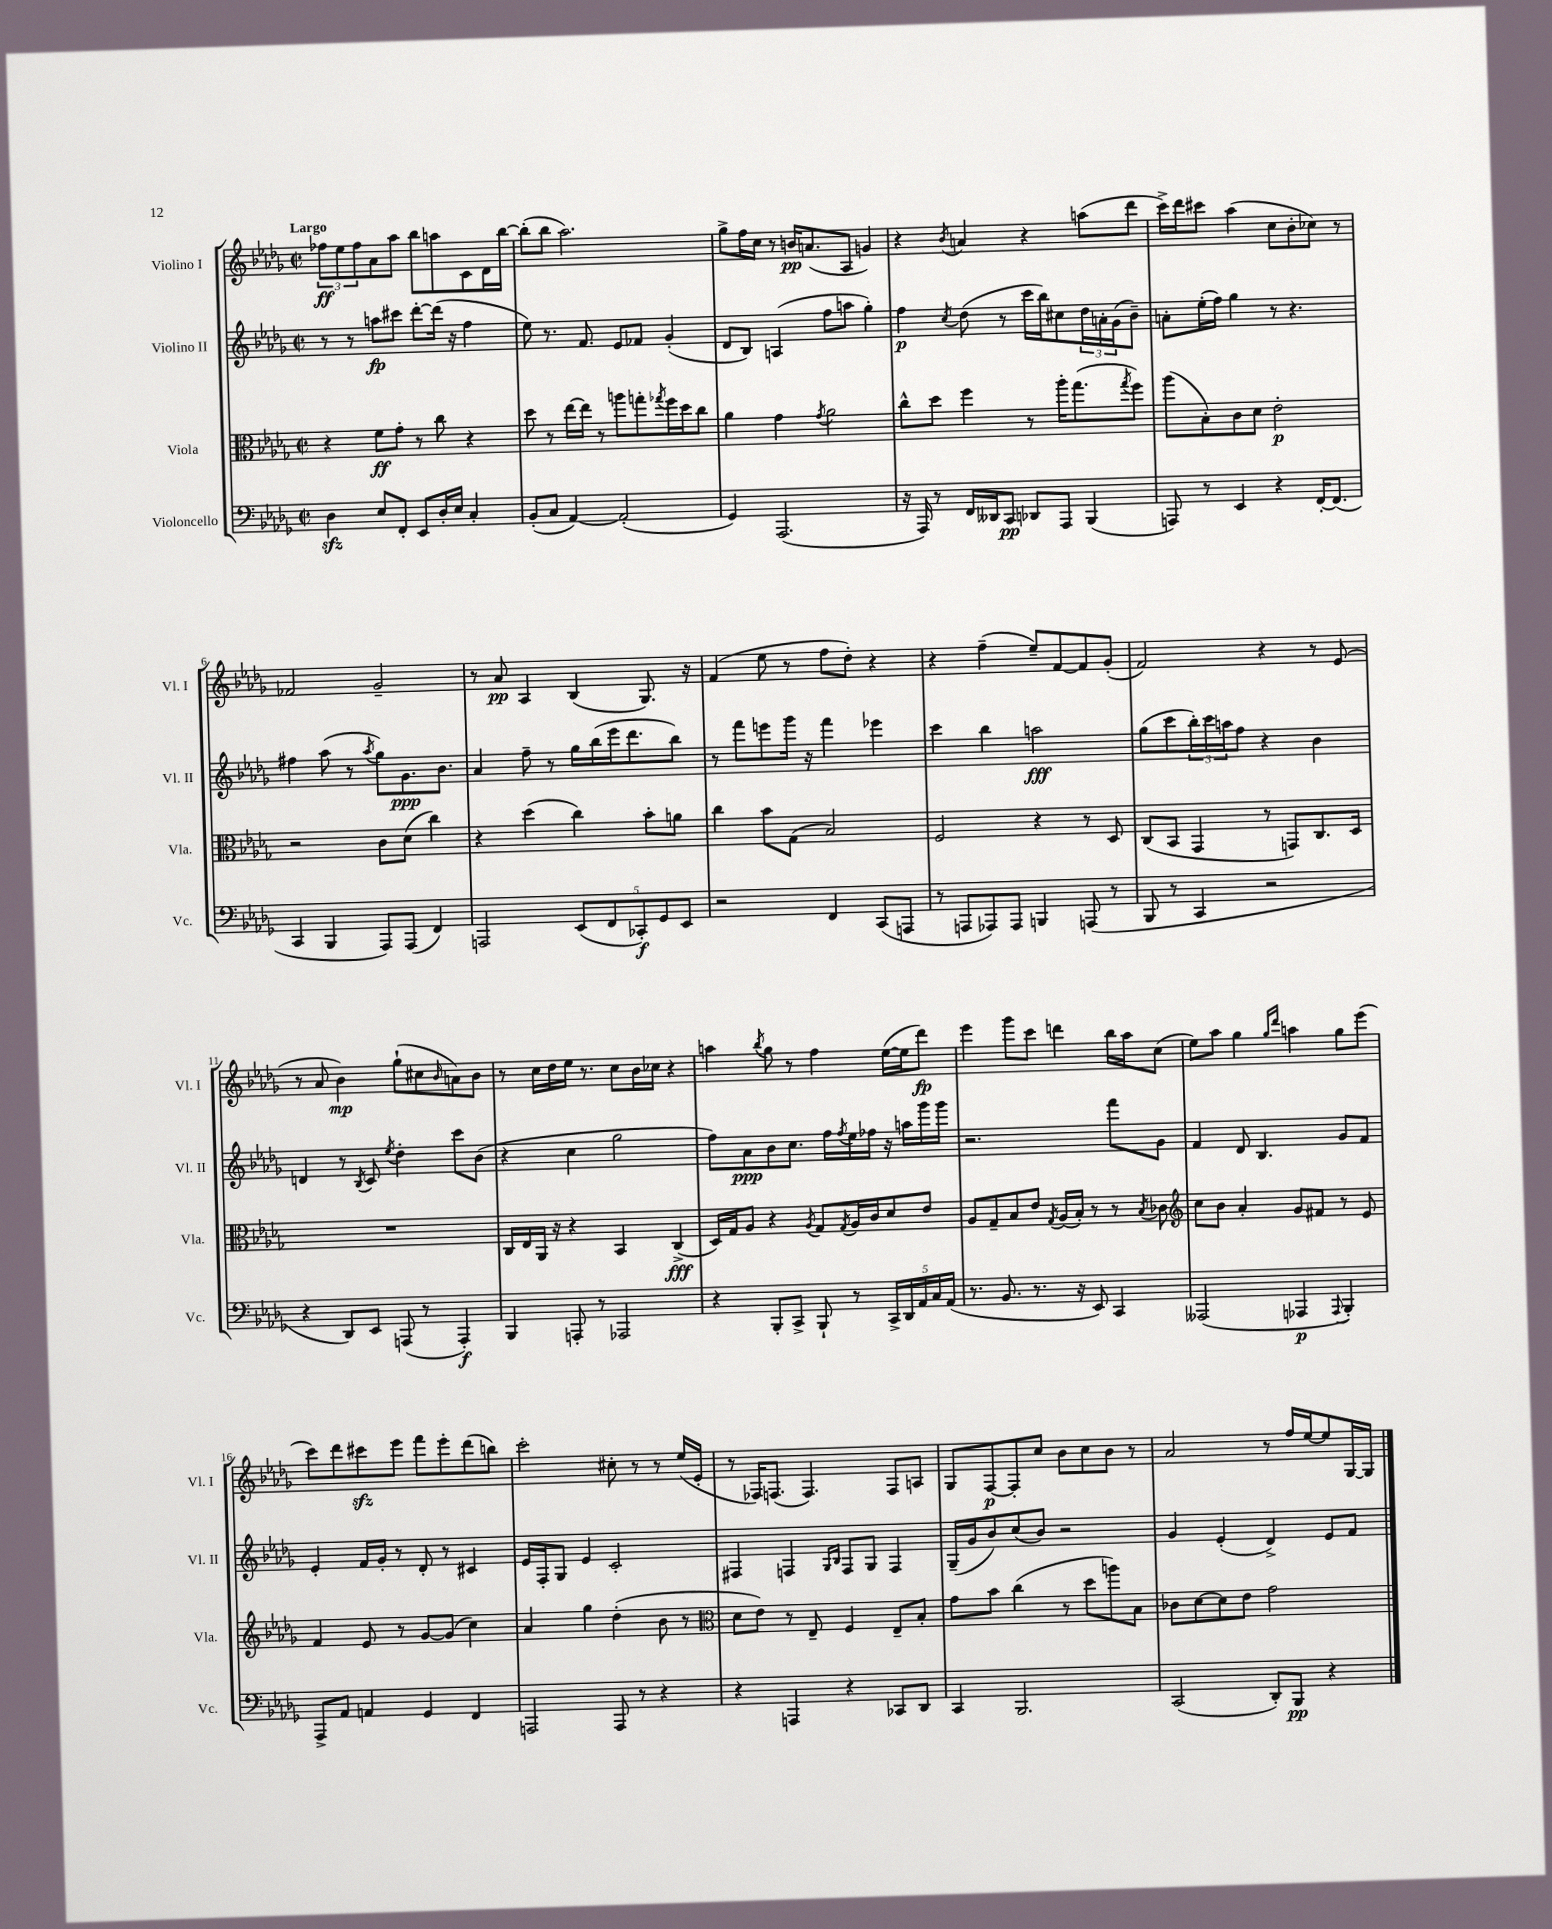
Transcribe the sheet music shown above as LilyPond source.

<<
\new StaffGroup <<
\new Staff = "s0" \with { instrumentName = "Violino I" shortInstrumentName = "Vl. I" } {
    \clef treble \key des \major \defaultTimeSignature \time 2/2 \tempo "Largo"
    \tuplet 3/2 { fes''8\ff ees''8 fes''8 } aes'8 aes''8 bes''8 a''8 c'8 des'16 bes''16~ |
    bes''8-.( bes''8 aes''2.) |
    ges''8-> f''16 c''16 r8 b'16\pp a'8.( aes8 g'4) |
    r4 \acciaccatura { bes'8 } a'4 r4 a''8( des'''8 |
    c'''16->) des'''16 cis'''8 aes''4( c''8 bes'8-. ces''8) r8 |
    fes'2 ges'2-- |
    r8 aes'8\pp aes4 bes4( ges8.) r16 |
    f'4( ees''8 r8 f''8 des''8-.) r4 |
    r4 f''4--( ees''8--) f'8~ f'8 ges'8-.( |
    f'2) r4 r8 ees'8( |
    r8 aes'8 bes'4\mp) ges''8-!( cis''8 \grace { bes'16 } a'8) bes'8 |
    r8 c''16 des''16 ees''16 r8. c''8 bes'16 ces''16 r4 |
    a''4 \acciaccatura { bes''8 } ges''8 r8 f''4 ees''16~( ees''16 des'''8\fp) |
    ees'''4 ges'''8 c'''8 d'''4 bes''16 aes''16 c''8( |
    ees''8) aes''8 ges''4 \grace { ges''16 des'''16 } a''4 ges''8 ees'''8( |
    c'''8) des'''8 cis'''8\sfz ees'''8 f'''8 ees'''8-. des'''8( b''8) |
    c'''2-. cis''8-. r8 r8 ees''16( ees'16-. |
    r8 fes16) f8.( f4.) f8 a8 |
    ges8 f8~\p f8-. c''8 bes'8 c''8 bes'8 r8 |
    aes'2 r8 f''16 ees''16~ ees''8 ges16~ ges16 \bar "|." |
}
\new Staff = "s1" \with { instrumentName = "Violino II" shortInstrumentName = "Vl. II" } {
    \clef treble \key des \major \defaultTimeSignature \time 2/2
    r8 r8 a''8\fp cis'''8 des'''8~-. des'''16( r16 f''4 |
    ees''8) r8. f'8. ees'8 fes'8 ges'4-.( |
    des'8 bes8) a4( f''8 a''8 ges''4-.) |
    f''4\p \acciaccatura { c''8 } des''8( r8 c'''16 bes''16) cis''8 \tuplet 3/2 { des''16 a'16-. ges'16( } bes'8--) |
    a'8-. ees''16-.( f''16) ges''4 r8 r4. |
    fis''4 aes''8( r8 \acciaccatura { aes''8 } ges''8) ges'8.\ppp bes'8. |
    aes'4 f''8-- r8 ges''16 bes''16( ees'''16 des'''8. bes''8) |
    r8 f'''8 e'''8 ges'''16 r16 f'''4 ees'''4 |
    c'''4 bes''4 a''2\fff |
    ges''8( c'''8 \tuplet 3/2 { bes''16-.) c'''16 a''16 } f''8 r4 bes'4 |
    d'4 r8 \acciaccatura { bes8 } c'8 \acciaccatura { ees''8 } des''4-. c'''8 bes'8( |
    r4 c''4 ges''2 |
    f''8) aes'8\ppp bes'8 c''8. f''16 \acciaccatura { f''8 } ees''16 fes''16 r16 a''16 ges'''16 ges'''16 |
    r2. f'''8 ges'8 |
    f'4 des'8 bes4. ges'8 f'8 |
    ees'4-. f'16 ges'16-. r8 des'8-. r8 cis'4 |
    ees'16 f16-. ges8 ees'4 c'2-. |
    fis4 f4 \grace { ges16 bes16 } f8 ges8 f4 |
    ges16--( ges'16 bes'8) c''8( bes'8) r2 |
    ges'4 ees'4-.( des'4->) ees'8 f'8 \bar "|." |
}
\new Staff = "s2" \with { instrumentName = "Viola" shortInstrumentName = "Vla." } {
    \clef alto \key des \major \defaultTimeSignature \time 2/2
    r4 f'8\ff ges'8-. r8 c''8 r4 |
    des''8 r8 ees''16~ ees''16 r8 a''8 g''8-. \acciaccatura { ges''8 } f''16 des''16 c''8 |
    aes'4 ges'4 \acciaccatura { ges'8 } aes'2 |
    c''8-^ des''8 f''4 r8 aes''16-. ges''8.( \acciaccatura { ges''8 } f''8) |
    aes''8( bes8-.) c'8 des'8 ees'2-.\p |
    r2 c'8 des'8( c''4) |
    r4 des''4( c''4) bes'8-. a'8 |
    c''4 bes'8 ges8( bes2) |
    f2 r4 r8 des8 |
    c8( bes,8 ges,4 r8 g,8) c8. des16 |
    R1 |
    c16 ees16 aes,16 r16 r4 bes,4 c4->\fff( |
    des16) ges16 aes8 r4 \acciaccatura { aes8 } ges8 \acciaccatura { ges8 } aes16 c'16 des'8 ees'8 |
    aes8 ges8-- bes8 ees'8 \acciaccatura { ges8 } aes16( bes16-.) r8 r8 \acciaccatura { bes8 } ces'8 |
    \clef treble c''8 bes'8 aes'4-. ges'8 fis'8 r8 ees'8 |
    f'4 ees'8 r8 ges'8~ ges'8( c''4) |
    aes'4 ges''4 des''4-.( bes'8 r8 |
    \clef alto des'8 ees'8) r8 ees8-- f4 ees8-- bes8-. |
    ges'8 bes'8 c''4( r8 des''8 a''8) bes8 |
    ces'8 des'8~ des'8 ees'8 ges'2 \bar "|." |
}
\new Staff = "s3" \with { instrumentName = "Violoncello" shortInstrumentName = "Vc." } {
    \clef bass \key des \major \defaultTimeSignature \time 2/2
    des4\sfz ees8 f,8-. ees,8 des16-. ees16 c4-. |
    bes,8-.( c8 aes,4~) aes,2-.( |
    ges,4) aes,,2.( |
    r16 aes,,16) r8 f,16 deses,16 c,8\pp des,8 aes,,8 bes,,4( |
    a,,8) r8 ees,4 r4 f,16~-. f,8.( |
    c,4 bes,,4 aes,,8) aes,,8( f,4) |
    a,,2 \tuplet 5/4 { ees,8( f,8 ces,8-.\f) ges,8 ees,8 } |
    r2 f,4 c,8( a,,8 |
    r8 a,,8 aes,,8) aes,,8 b,,4 a,,8( r8 |
    bes,,8 r8 c,4 r2 |
    r4 des,8) ees,8 a,,8( r8 a,,4-.\f) |
    bes,,4 a,,8-. r8 aes,,2 |
    r4 bes,,8-. c,8-> bes,,8-! r8 \tuplet 5/4 { c,16-> des,16 aes,16 c16 aes,16( } |
    r8. bes,8. r8. r16 ees,8) c,4 |
    aeses,,2( aes,,4\p \appoggiatura { aes,,8 } bes,,4-.) |
    aes,,8-> aes,8 a,4 ges,4 f,4 |
    a,,2 a,,8 r8 r4 |
    r4 a,,4 r4 ces,8 des,8 |
    c,4 bes,,2. |
    c,2( des,8-.) bes,,8\pp r4 \bar "|." |
}
>>
>>
